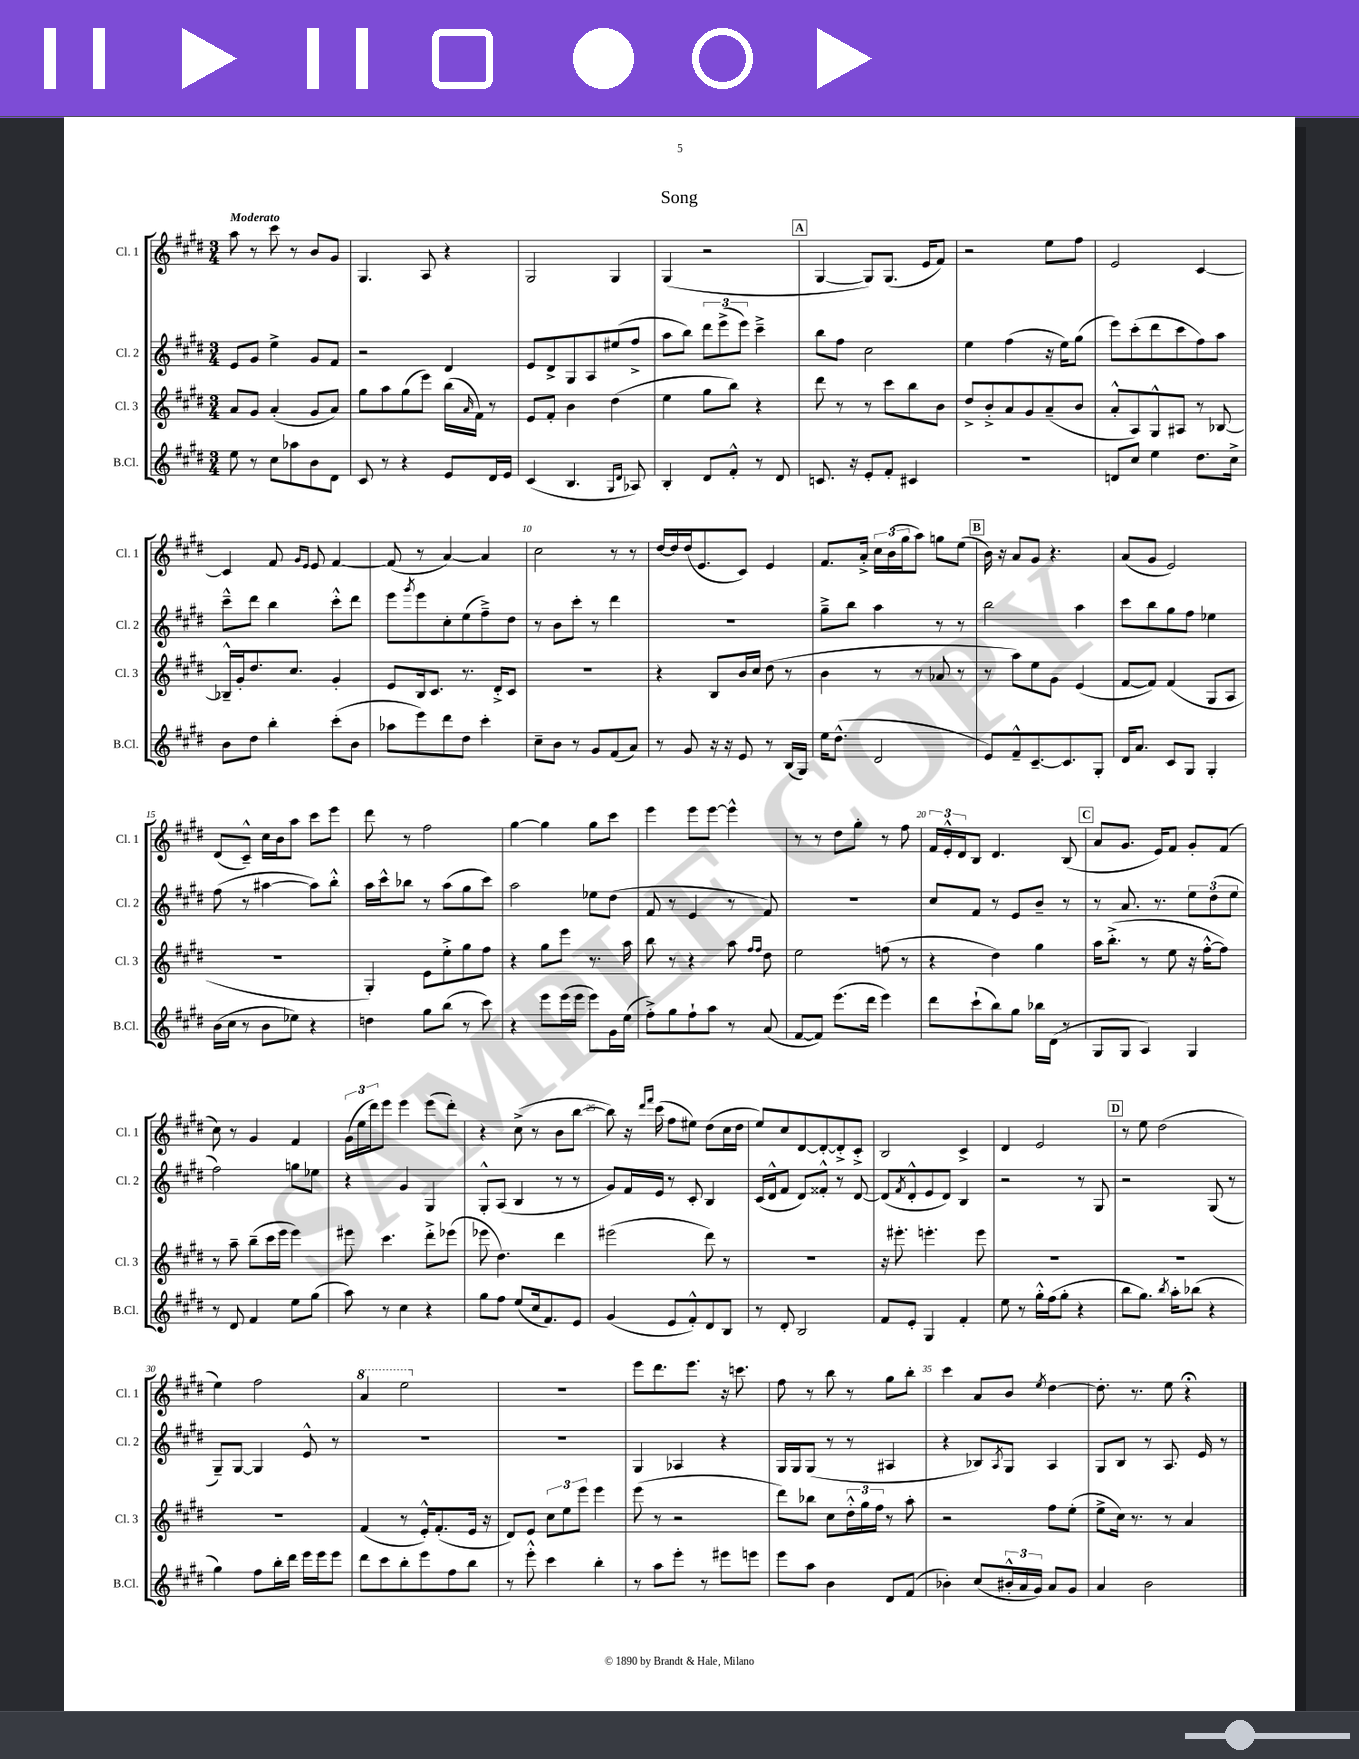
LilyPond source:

\header { title = "Song" }
<<
\new StaffGroup <<
\new Staff = "s0" \with { instrumentName = "Cl. 1" shortInstrumentName = "Cl. 1" } {
    \clef treble \key e \major \numericTimeSignature \time 3/4 \tempo "Moderato"
    a''8 r8 cis'''8 r8 b'8 gis'8 |
    gis4. a8 r4 |
    gis2 gis4 |
    gis4( r2 |
    \mark \markup { \box "A" } gis4~ gis8) gis8.( e'16 fis'8) |
    r2 e''8 fis''8 |
    e'2 cis'4~ |
    cis'4 fis'8 \grace { gis'16 e'16 } e'8 fis'4~ |
    fis'8( r8 a'4~) a'4 |
    cis''2 r8 r8 |
    dis''16~ dis''16 dis''16( e'8. cis'8) e'4 |
    fis'8. a'16-.-> \tuplet 3/2 { cis''16 b'16( gis''16 } a''8) g''8 e''8( |
    \mark \markup { \box "B" } b'16) r16 a'8 gis'8 r4. |
    a'8( gis'8 e'2) |
    dis'8( cis'8---^) cis''16 b'16 a''8 cis'''8 e'''8 |
    dis'''8 r8 fis''2 |
    gis''4~ gis''4 gis''8 cis'''8 |
    e'''4 e'''8 e'''8~ e'''4-^ |
    r8 r8 dis''8 gis''8-. r8 fis''8 |
    \tuplet 3/2 { fis'16 e'16-.-^ dis'16 } b8 dis'4. b8( |
    \mark \markup { \box "C" } a'8 gis'8. e'16) fis'8 gis'8-. fis'8( |
    cis''8) r8 gis'4 fis'4 |
    \tuplet 3/2 { gis'16( e''16 dis'''16) } e'''8 e'''4 e'''8( dis'''8-.) |
    r4 cis''8->( r8 b'8 b''8~ |
    b''8) r16 \grace { dis'''16 fis'''16 } cis'''16( fis''8 eis''8) dis''8( cis''16 dis''16 |
    e''8) cis''8 dis'8~ dis'8~-. dis'8-.-> cis'8-.-> |
    b2 cis'4-> |
    dis'4 e'2 |
    \mark \markup { \box "D" } r8 e''8 dis''2( |
    e''4) fis''2 |
    \ottava #1 a''4 e'''2 \ottava #0 |
    R2. |
    e'''8 dis'''8. e'''8. r16 c'''8. |
    fis''8 r8 b''8 r8 gis''8 b''8-. |
    cis'''4 a'8 b'8 \acciaccatura { e''8 } dis''4~ |
    dis''8.-. r8. e''8 r4\fermata \bar "|." |
}
\new Staff = "s1" \with { instrumentName = "Cl. 2" shortInstrumentName = "Cl. 2" } {
    \clef treble \key e \major \numericTimeSignature \time 3/4
    e'8 gis'8 e''4-> gis'8 fis'8 |
    r2 dis'4 |
    e'8 dis'8-> gis8 a8 eis''8( fis''8-> |
    a''8 b''8) \tuplet 3/2 { dis'''8 e'''8->( e'''8) } cis'''4---> |
    \mark \markup { \box "A" } b''8 fis''8 cis''2 |
    e''4 fis''4( r16 e''16) gis''8( |
    e'''8) cis'''8-.( dis'''8 cis'''8 fis''8) a''8 |
    cis'''8---^ dis'''8 b''4 cis'''8-.-^ dis'''8 |
    e'''8 \acciaccatura { gis'''8 } e'''8 cis''8-. e''8( fis''8--->) dis''8 |
    r8 b'8 cis'''8-. r8 dis'''4 |
    R2. |
    gis''8---> b''8 a''4 r8 r8 |
    \mark \markup { \box "B" } b''2 a''4 |
    cis'''8 b''8 gis''8 fis''8 ees''4 |
    fis''8( r8 ais''4~ ais''8) b''8-.-^ |
    a''16 cis'''16-^ bes''8 r8 a''8( gis''8 cis'''8) |
    a''2 ees''8 dis''8( |
    fis'8 r8 e'4 r8 fis'8) |
    R2. |
    cis''8 fis'8 r8 e'8 b'8-- r8 |
    \mark \markup { \box "C" } r8 a'8. r8. \tuplet 3/2 { e''8 dis''8( e''8 } |
    fis''2) g''8 ees''8 |
    r4 gis'4 gis4 |
    gis8-.-^ a8( b4 r8 r8 |
    gis'8) fis'16 e'16 r8 cis'8-. b4 |
    cis'16( dis'16-^ fis'8 dis'8) fisis'8-.-^ r8 dis'8~ |
    dis'8( \acciaccatura { fis'8 } dis'8-.-^ e'8 dis'8) b4 |
    r2 r8 gis8 |
    \mark \markup { \box "D" } r2 gis8( r8 |
    gis8--) gis8~ gis4 e'8-^ r8 |
    R2. |
    R2. |
    gis4 aes4 r4 |
    gis16 gis16 gis8( r8 r8 ais4 |
    r4 bes8) \acciaccatura { a8 } gis8 a4 |
    gis8 b8 r8 a8. e'16 r8 \bar "|." |
}
\new Staff = "s2" \with { instrumentName = "Cl. 3" shortInstrumentName = "Cl. 3" } {
    \clef treble \key e \major \numericTimeSignature \time 3/4
    a'8 gis'8 a'4-.( gis'8 a'8) |
    gis''8 a''8 gis''8( e'''8) b''16( \grace { a'16 } fis'16) r8 |
    e'8 fis'8-. b'4 dis''4( |
    e''4 gis''8 b''8) r4 |
    \mark \markup { \box "A" } dis'''8 r8 r8 cis'''8 b''8 b'8 |
    dis''8-> b'8-.-> a'8 gis'8 a'8--( b'8 |
    a'8-.-^ a8) gis8-^ ais8 r8 bes8~ |
    bes16---^ gis'16-. dis''8. cis''8. gis'4-. |
    e'8 b16 cis'8. r8. dis'16-.-> cis'8 |
    R2. |
    r4 b8 b'16 cis''16 dis''8( r8 |
    b'4 r8 r8 aes'8 r8 |
    \mark \markup { \box "B" } r8 a''8) e''8 gis'8 e'4( |
    fis'8~ fis'8) fis'4( gis8 a8 |
    R2. |
    gis4-.) e'8 e''8-.-> gis''8 fis''8 |
    r4 gis''8 e'''8 r8. a''16 |
    b''8 r8 r4 a''8 \grace { fis''16 fis''16 } dis''8 |
    e''2 f''8( r8 |
    r4 dis''4) gis''4 |
    \mark \markup { \box "C" } a''16 b''8.-.->( r8 e''8 r16 fis''16~-.-^ fis''8) |
    r8 a''8-- b''8--( cis'''16 e'''16 e'''4) |
    eis'''8 cis'''4. dis'''8-.-> ees'''8( |
    ees'''8 dis''4.) dis'''4 |
    eis'''2( dis'''8) r8 |
    R2. |
    r16 eis'''8.-. e'''4.-. e'''8 |
    R2. |
    \mark \markup { \box "D" } R2. |
    R2. |
    fis'4( r8 e'16-.-^) fis'8.-.( e'16 r16 |
    dis'8) e'8 \tuplet 3/2 { cis''8 e''8 e'''8 } e'''4 |
    e'''8( r8 r2 |
    dis'''8) bes''8 cis''8 \tuplet 3/2 { dis''16-.-^ gis''16 fis''16 } r8 a''8-. |
    r2 fis''8 e''8-.( |
    e''8-> cis''16) r8. r8 a'4 \bar "|." |
}
\new Staff = "s3" \with { instrumentName = "B.Cl." shortInstrumentName = "B.Cl." } {
    \clef treble \key e \major \numericTimeSignature \time 3/4
    e''8 r8 cis''8 aes''8 b'8 dis'8 |
    cis'8 r8 r4 e'8 dis'16 e'16 |
    cis'4( b4. \grace { gis16 dis'16 } aes8) |
    b4-. dis'8 fis'8-.-^ r8 dis'8 |
    \mark \markup { \box "A" } c'8. r16 e'8-. fis'8-. cis'4 |
    R2. |
    d'8 cis''8 e''4 dis''8. cis''16-> |
    b'8 dis''8 b''4-. cis'''8-.( b'8 |
    aes''8 e'''8) dis'''8 dis''8 cis'''4-. |
    cis''8-- b'8 r8 gis'8 fis'8( a'8) |
    r8 gis'8 r16 r16 e'8 r8 b16( gis16) |
    e''16 dis''8.-^( dis'2 |
    \mark \markup { \box "B" } e'8) fis'8---^ cis'8.~-- cis'8. gis8-. |
    dis'16 a'8. cis'8 gis8 gis4-. |
    b'16( cis''16 r8 b'8 ees''8) r4 |
    d''4 gis''8 b''8( r8 cis'''8) |
    r4 e'''8 e'''16( e'''16 e'''8) gis'16 e''16( |
    fis''8-.->) gis''8 fis''8-! a''8 r8 a'8( |
    fis'8~ fis'8) e'''8.( dis'''16 e'''4) |
    dis'''8 cis'''8-!( b''8) gis''8 bes''16 dis'16( r8 |
    \mark \markup { \box "C" } gis8 gis8 a4) gis4 |
    r8 dis'8 fis'4 e''8 gis''8( |
    a''8) r8 cis''4 r4 |
    gis''8 fis''8 e''8( cis''16 fis'8.) e'8 |
    gis'4( e'8 fis'8-.-^) dis'8 b8 |
    r8 dis'8-. b2 |
    fis'8 e'8-. gis4 fis'4-. |
    e''8 r8 gis''16-.-^ fis''16( gis''8-. r4 |
    \mark \markup { \box "D" } b''8 gis''8.) \acciaccatura { b''8 } a''16-. bes''8( r4 |
    gis''4) fis''8 b''16-. dis'''16 e'''16 e'''16 e'''8 |
    dis'''8 cis'''8 b''8-. e'''8 fis''8 b''8 |
    r8 e'''8-.-^ cis'''4 b''4-. |
    r8 a''8 e'''8-. r8 eis'''8 e'''8 |
    e'''8 a''8 b'4 dis'8 fis'8( |
    bes'4-.) cis''8( \tuplet 3/2 { bis'16-.-^ a'16 gis'16) } a'8 gis'8 |
    a'4 b'2 \bar "|." |
}
>>
>>
\layout { \context { \Score \override BarNumber.break-visibility = ##(#f #t #t) barNumberVisibility = #(every-nth-bar-number-visible 5) } }
